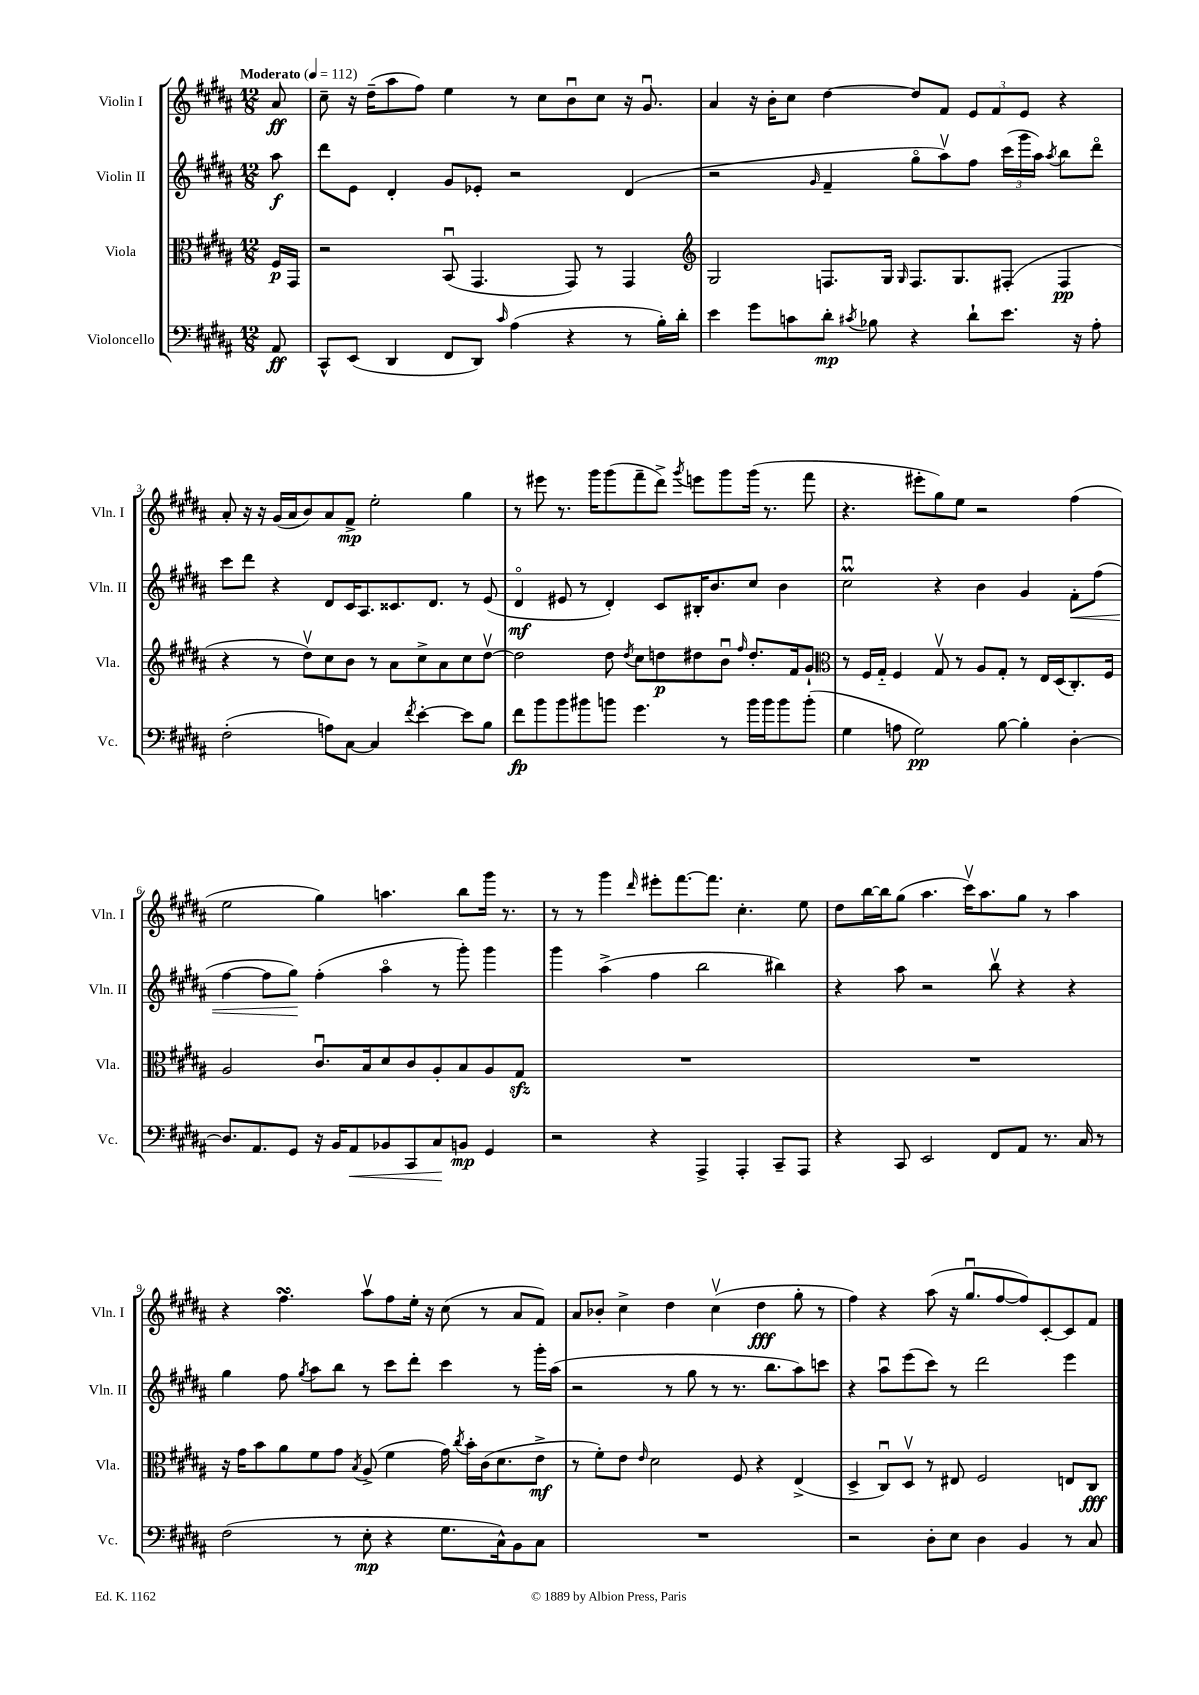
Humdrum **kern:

**kern	**dynam	**kern	**dynam	**kern	**dynam	**kern	**dynam
*part4	*part4	*part3	*part3	*part2	*part2	*part1	*part1
*staff4	*staff4	*staff3	*staff3	*staff2	*staff2	*staff1	*staff1
*I"Violoncello	*	*I"Viola	*	*I"Violin II	*	*I"Violin I	*
*I'Vc.	*	*I'Vla.	*	*I'Vln. II	*	*I'Vln. I	*
*clefF4	*	*clefC3	*	*clefG2	*	*clefG2	*
*k[f#c#g#d#a#]	*	*k[f#c#g#d#a#]	*	*k[f#c#g#d#a#]	*	*k[f#c#g#d#a#]	*
*M12/8	*	*M12/8	*	*M12/8	*	*M12/8	*
*MM112	*	*MM112	*	*MM112	*	*MM112	*
=	=	=	=	=	=	=	=
!	!	!	!	!	!	!LO:TX:a:B:t=Moderato	!
8AA#/	ff	16F#/LL	p	8aa#\	f	8a#/	ff
.	.	16GG#/JJ	.	.	.	.	.
=1	=1	=1	=1	=1	=1	=1	=1
8CC#^^/L	.	2r	.	8ddd#\L	.	8cc#~\	.
(8EE/J	.	.	.	8e\J	.	16r	.
.	.	.	.	.	.	(16dd#~\KL	.
4DD#/	.	.	.	4d#'/	.	8aa#\	.
.	.	.	.	.	.	8ff#\J)	.
8FF#/L	.	(8BBu/	.	8g#/L	.	4ee\	.
8DD#/J)	.	4.GG#/	.	8e-X'/J	.	.	.
16qqc#/	.	.	.	.	.	.	.
(4A#\	.	.	.	2r	.	8r	.
.	.	.	.	.	.	8cc#\L	.
4r	.	8GG#/)	.	.	.	8bu\	.
.	.	8r	.	.	.	8cc#\J	.
8r	.	4GG#/	.	(4d#/	.	16r	.
.	.	.	.	.	.	8.g#u/	.
16B'\LL)	.	.	.	.	.	.	.
16d#'\JJ	.	.	.	.	.	.	.
=2	=2	=2	=2	=2	=2	=2	=2
*	*	*clefG2	*	*	*	*	*
4e\	.	2G#/	.	2r	.	4a#/	.
8g#\L	.	.	.	.	.	16r	.
.	.	.	.	.	.	16b'\KL	.
8cn\	.	.	.	.	.	8cc#\J	.
.	.	.	.	16qqg#/	.	.	.
8d#'\J	mp	8.Fn/L	.	4f#~/	.	[4dd#\	.
8qc#X/	.	.	.	.	.	.	.
8B-X\	.	.	.	.	.	.	.
.	.	16G#/Jk	.	.	.	.	.
.	.	16qqG#/	.	.	.	.	.
4r	.	8.F/L	.	8gg#\L	.	8dd#/L]	.
.	.	.	.	8aa#v\)	.	8f#/J	.
.	.	8.G#/	.	.	.	.	.
8d#`\L	.	.	.	8ff#\J	.	12e/L	.
.	.	.	.	.	.	12f#/	.
8.e\J	.	(8F#X'/J	.	(24ccc#\LL	.	.	.
.	.	.	.	24ggg#\	.	12e/J	.
.	.	.	.	24aa#\JJ)	.	.	.
.	.	.	.	8qaa#/	.	.	.
.	.	4F#/	pp	8bb\L	.	4r	.
16r	.	.	.	.	.	.	.
8A#'\	.	.	.	8ddd#\J	.	.	.
!!LO:LB:g=z
=3	=3	=3	=3	=3	=3	=3	=3
(2F#'\	.	4r	.	8ccc#\L	.	8a#'/	.
.	.	.	.	8ddd#\J	.	16r	.
.	.	.	.	.	.	16r	.
.	.	8r	.	4r	.	(16g#/LL	.
.	.	.	.	.	.	16a#/J	.
.	.	8dd#v\L)	.	.	.	8b/)	.
8An\L)	.	8cc#\	.	8d#/L	.	8a#/	.
[8C#\J	.	8b\J	.	16c#/K	.	8f#^/J	mp
.	.	.	.	8.A#/	.	.	.
4C#/]	.	8r	.	.	.	2ee'\	.
.	.	8a#\L	.	8.c##X/	.	.	.
8qf#/	.	.	.	.	.	.	.
[4e'\	.	8cc#^\	.	.	.	.	.
.	.	.	.	8.d#/J	.	.	.
.	.	8a#\	.	.	.	.	.
8e\L]	.	8cc#\	.	8r	.	4gg#\	.
8B\J	.	[8dd#v\J	.	(8e/	.	.	.
=4	=4	=4	=4	=4	=4	=4	=4
8f#\L	fp	2dd#\]	.	4d#/	mf	8r	.
8b\	.	.	.	.	.	8eee#X\	.
8b\	.	.	.	8e#X/	.	8.r	.
8b#X\	.	.	.	8r	.	.	.
.	.	.	.	.	.	16ggg#\KL	.
8bn\J	.	8dd#\	.	4d#'/)	.	(8ggg#\	.
.	.	8qdd#/	.	.	.	.	.
4.g#\	.	8cc#\L	.	.	.	8fff#~\	.
.	.	8ddn\	p	8c#/L	.	8ddd#^\J)	.
.	.	.	.	.	.	8qggg#/	.
.	.	8dd#X\	.	16B#X'/K	.	8eeen\L	.
.	.	.	.	8.b/	.	.	.
8r	.	8bu\J	.	.	.	8ggg#\	.
.	.	16qqff#/	.	.	.	.	.
16b\LL	.	8.dd#'/L	.	8cc#/J	.	(16ggg#\Jk	.
16b\J	.	.	.	.	.	8.r	.
8b\	.	.	.	4b\	.	.	.
.	.	16f#/k	.	.	.	.	.
(8b'\J	.	8g#`/J	.	.	.	8fff#\	.
=5	=5	=5	=5	=5	=5	=5	=5
*	*	*clefC3	*	*	*	*	*
4G#\	.	8r	.	2cc#Mu\	.	4.r	.
.	.	16F#/LL	.	.	.	.	.
.	.	16G#/JJ	.	.	.	.	.
8An\	.	4F#/	.	.	.	.	.
2G#\)	pp	.	.	.	.	8eee#X'\L	.
.	.	8G#v/	.	4r	.	8gg#\)	.
.	.	8r	.	.	.	8ee\J	.
.	.	8A#/L	.	4b\	.	2r	.
[8B\	.	8G#'/J	.	.	.	.	.
4B'\]	.	8r	.	4g#/	.	.	.
.	.	16E/LL	.	.	.	.	.
.	.	(16D#/J	.	.	.	.	.
!	!	!	!	!	!LO:HP:b	!	!
[4D#'\	.	8.C#'/)	.	8f#'\L	<	(4ff#\	.
.	.	.	.	(8ff#\J	.	.	.
.	.	16F#/Jk	.	.	.	.	.
!!LO:LB:g=z
=6	=6	=6	=6	=6	=6	=6	=6
8.D#/L]	.	2A#/	.	[4ff#\	.	2ee\	.
8.AA#/	.	.	.	.	.	.	.
.	.	.	.	8ff#\L]	.	.	.
8GG#/J	.	.	.	8gg#\J)	.	.	.
16r	.	8.c#u/L	.	(4ff#'\	[	4gg#\)	.
16BB/KL	.	.	.	.	.	.	.
!	!LO:HP:b	!	!	!	!	!	!
8AA#/	<	.	.	.	.	.	.
.	.	16B/k	.	.	.	.	.
8BB-X/	.	8d#/	.	4aa#\	.	4.aan\	.
8CC#/	.	8c#/	.	.	.	.	.
8C#/	.	8A#'/	.	8r	.	.	.
8BBn/J	[ mp	8B/	.	8ggg#'\)	.	8bb\L	.
4GG#/	.	8A#/	.	4ggg#\	.	16ggg#\Jk	.
.	.	.	.	.	.	8.r	.
.	.	8G#zz/J	.	.	.	.	.
=7	=7	=7	=7	=7	=7	=7	=7
2r	.	1.r	.	4ggg#\	.	8r	.
.	.	.	.	.	.	8r	.
.	.	.	.	(4aa#^\	.	4ggg#\	.
.	.	.	.	.	.	16qqddd#/	.
4r	.	.	.	4ff#\	.	8eee#X'\L	.
.	.	.	.	.	.	[8.fff#\	.
4AAA#^/	.	.	.	2bb\	.	.	.
.	.	.	.	.	.	8.fff#\J]	.
4AAA#'/	.	.	.	.	.	4.cc#'\	.
8CC#~/L	.	.	.	4bb#X\)	.	.	.
8AAA#/J	.	.	.	.	.	8ee\	.
=8	=8	=8	=8	=8	=8	=8	=8
4r	.	1.r	.	4r	.	8dd#\L	.
.	.	.	.	.	.	[16bb\L	.
.	.	.	.	.	.	16bb\J]	.
8CC#/	.	.	.	8aa#\	.	(8gg#\J	.
2EE/	.	.	.	2r	.	4.aa#\	.
.	.	.	.	.	.	16ccc#v\KL)	.
.	.	.	.	.	.	8.aa#\	.
8FF#/L	.	.	.	8bbv\	.	.	.
8AA#/J	.	.	.	4r	.	8gg#\J	.
8.r	.	.	.	.	.	8r	.
.	.	.	.	4r	.	4aa#\	.
16C#/	.	.	.	.	.	.	.
8r	.	.	.	.	.	.	.
!!LO:LB:g=z
=9	=9	=9	=9	=9	=9	=9	=9
(2F#\	.	16r	.	4gg#\	.	4r	.
.	.	16g#\KL	.	.	.	.	.
.	.	8b\	.	.	.	.	.
.	.	8a#\	.	8ff#\	.	4.ff#sSSS\	.
.	.	.	.	8qgg#/	.	.	.
.	.	8f#\	.	8aa#\L	.	.	.
8r	.	8g#\J	.	8bb\J	.	.	.
.	.	8qB/	.	.	.	.	.
8E'\	mp	(8A#^/	.	8r	.	8aa#v\L	.
4r	.	4f#\	.	8ccc#\L	.	8ff#\	.
.	.	.	.	8ddd#'\J	.	16ee'\Jk	.
.	.	.	.	.	.	16r	.
8.G#\L	.	16g#\)	.	4ccc#\	.	(8cc#\	.
.	.	8qcc#/	.	.	.	.	.
.	.	16b'\LL	.	.	.	.	.
.	.	(16c#\J	.	.	.	8r	.
16C#^^\k)	.	8.d#\	.	.	.	.	.
8BB\	.	.	.	8r	.	8a#/L	.
8C#\J	.	8e^\J	mf	16ggg#'\LL	.	8f#/J)	.
.	.	.	.	(16aa#\JJ	.	.	.
=10	=10	=10	=10	=10	=10	=10	=10
1.r	.	8r	.	2r	.	8a#/L	.
.	.	8f#'\L)	.	.	.	8b-X'/J	.
.	.	8e\J	.	.	.	4cc#^\	.
.	.	16qqe/	.	.	.	.	.
.	.	2d#\	.	.	.	.	.
.	.	.	.	8r	.	4dd#\	.
.	.	.	.	8gg#\	.	.	.
.	.	.	.	8r	.	(4cc#v\	.
.	.	8F#/	.	8.r	.	.	.
.	.	4r	.	.	.	4dd#\	fff
.	.	.	.	8.bb\L	.	.	.
.	.	(4E^/	.	8aa#\)	.	8gg#'\	.
.	.	.	.	8cccn\J	.	8r	.
=11	=11	=11	=11	=11	=11	=11	=11
2r	.	4D#^/	.	4r	.	4ff#\)	.
.	.	8C#u/L)	.	8aa#u\L	.	4r	.
.	.	8D#v/J	.	(8eee\	.	.	.
8D#'\L	.	8r	.	8ccc#\J)	.	(8aa#\	.
8E\J	.	8E#X/	.	8r	.	16r	.
.	.	.	.	.	.	8.gg#u/L	.
4D#\	.	2F#/	.	2ddd#\	.	.	.
.	.	.	.	.	.	[8ff#/	.
4BB/	.	.	.	.	.	8ff#/])	.
.	.	.	.	.	.	[8c#'/	.
8r	.	8En/L	.	4eee\	.	8c#/]	.
8C#/	.	8C#/J	fff	.	.	8f#/J	.
==	==	==	==	==	==	==	==
*-	*-	*-	*-	*-	*-	*-	*-
